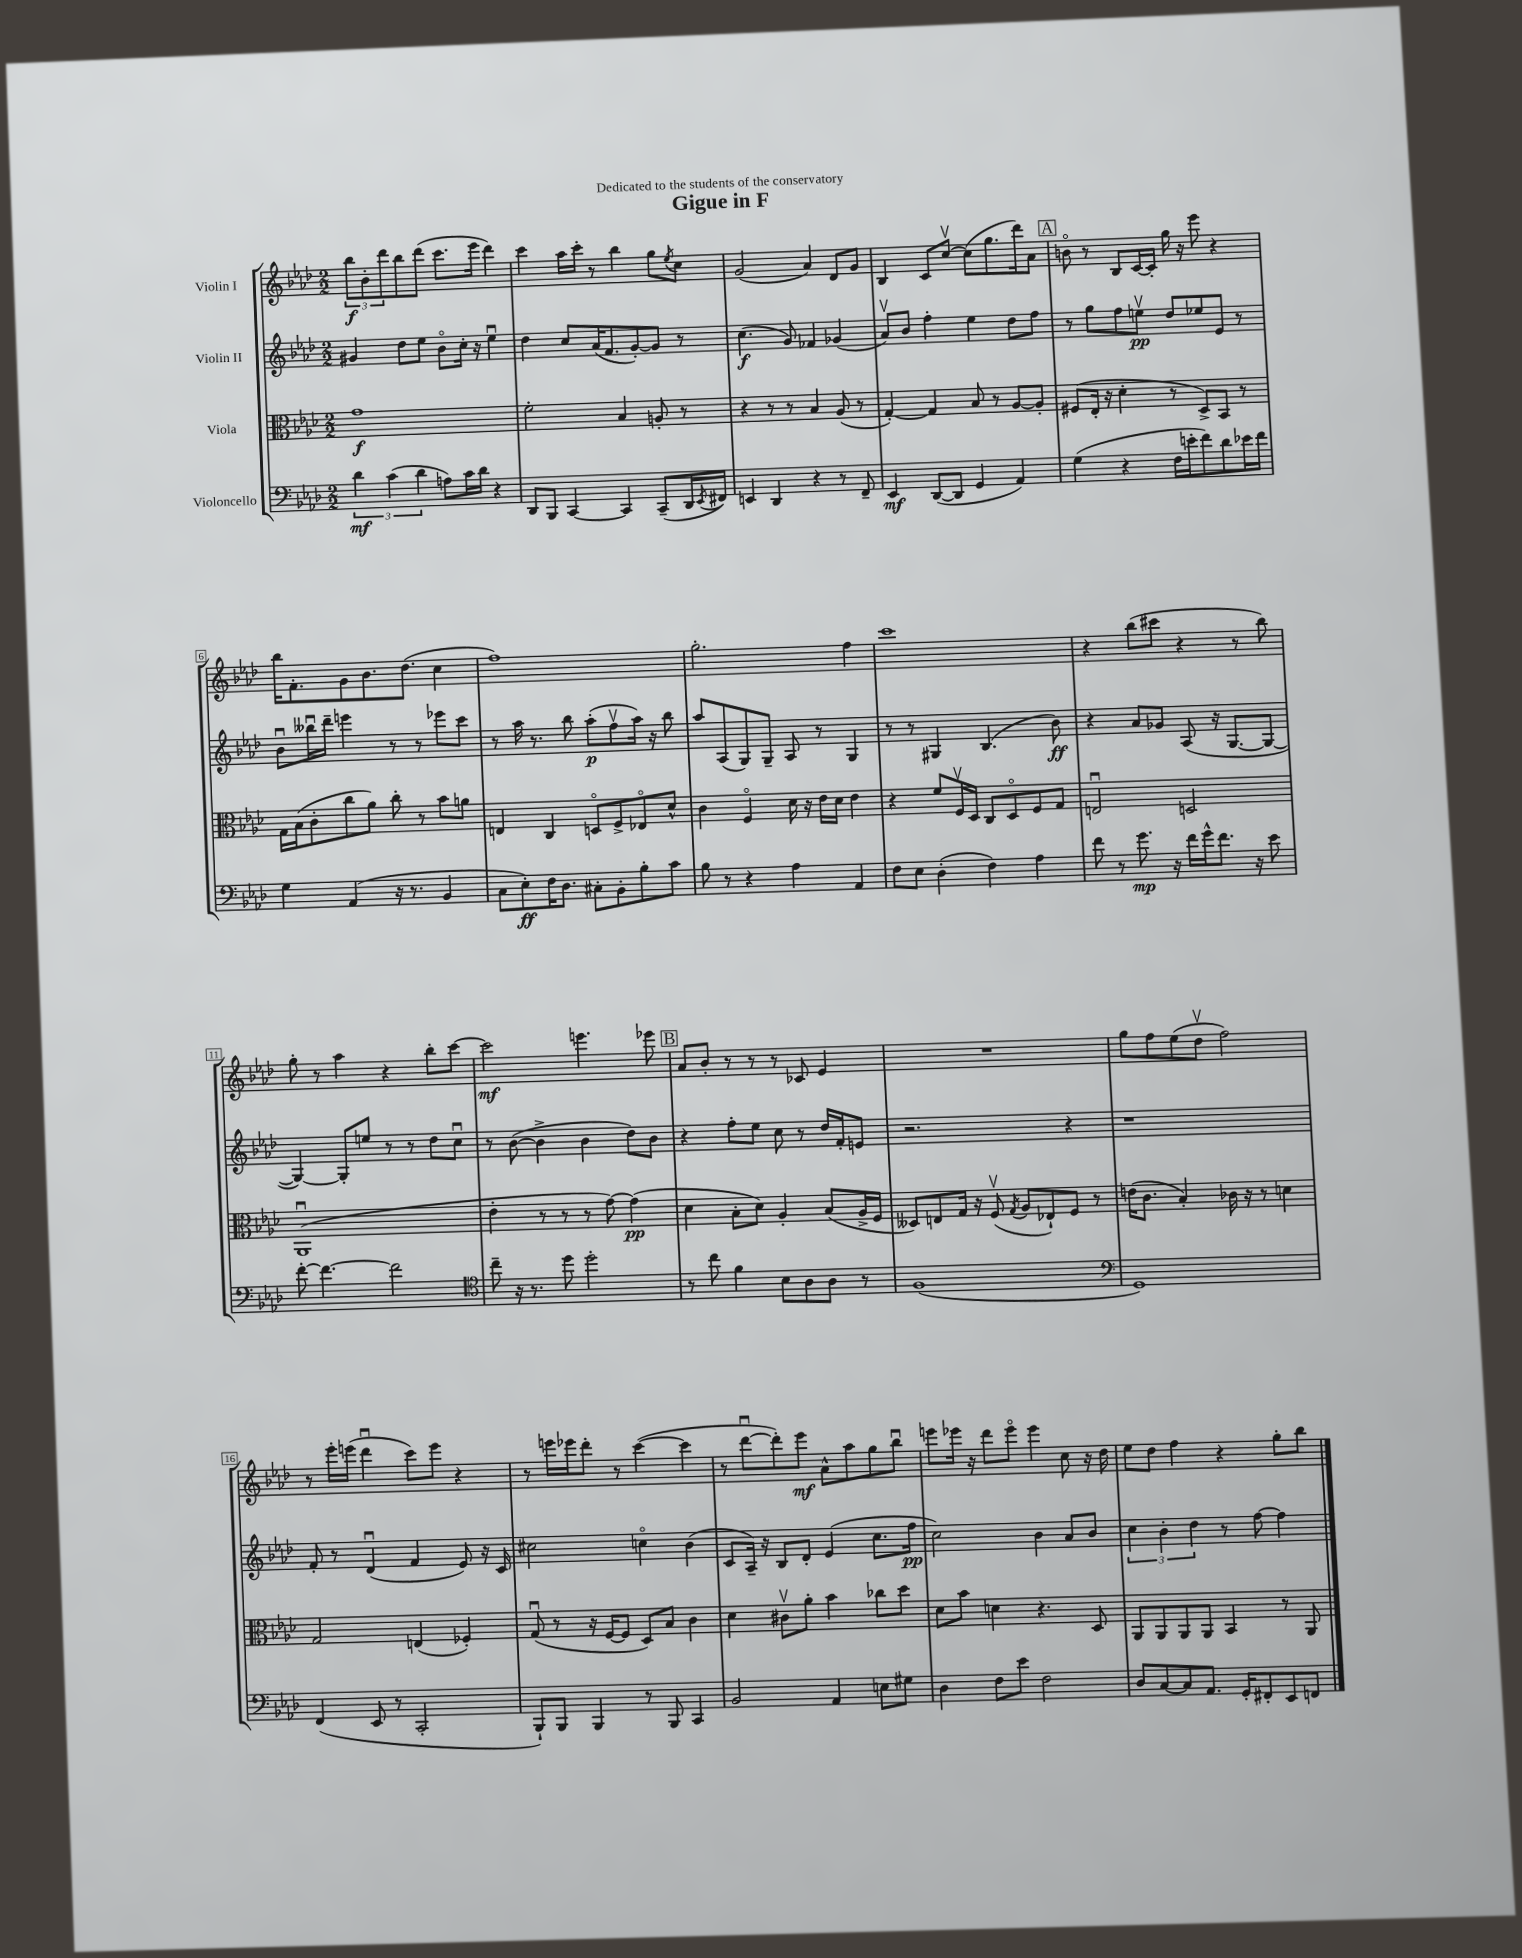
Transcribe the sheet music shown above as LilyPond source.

\header { title = "Gigue in F" dedication = "Dedicated to the students of the conservatory" }
<<
\new StaffGroup <<
\new Staff = "s0" \with { instrumentName = "Violin I" } {
    \clef treble \key aes \major \numericTimeSignature \time 2/2
    \tuplet 3/2 { bes''8\f bes'8-. des'''8 } bes''8 des'''8( c'''8. ees'''16 des'''4) |
    c'''4 aes''16 c'''16-. r8 bes''4 g''8 \acciaccatura { ees''8 } c''8 |
    g'2( aes'4) des'8 g'8 |
    bes4 c'8 c''8~\upbow c''8( g''8. des'''16) aes'8 |
    \mark \markup { \box "A" } b'8\flageolet r8 bes8 c'16~ c'16-. g''16 r16 ees'''8 r4 |
    bes''16 f'8.-. g'8 bes'8. des''8.( c''4 |
    f''1) |
    g''2.-. f''4 |
    c'''1 |
    r4 bes''8( cis'''8 r4 r8 bes''8) |
    g''8-. r8 aes''4 r4 bes''8-. c'''8~ |
    c'''2\mf e'''4. ees'''8 |
    \mark \markup { \box "B" } aes'8 bes'8-. r8 r8 r8 ces'8 ees'4 |
    R1 |
    g''8 f''8 ees''8( des''8\upbow f''2) |
    r8 ees'''16-. e'''16( des'''4\downbow c'''8) e'''8 r4 |
    r8 e'''16 ees'''16 des'''8-. r8 c'''4~( c'''4 |
    r8 des'''8~\downbow des'''8-.) ees'''8\mf aes'8-^ aes''8 g''8 bes''8\downbow |
    e'''8 ees'''16 r16 des'''8 ees'''8\flageolet ees'''4 c''8 r16 des''16 |
    ees''8 des''8 f''4 r4 g''8-. bes''8 \bar "|." |
}
\new Staff = "s1" \with { instrumentName = "Violin II" } {
    \clef treble \key aes \major \numericTimeSignature \time 2/2
    gis'4 des''8 ees''8 bes'8\flageolet c''16-. r16 ees''4\downbow |
    des''4 c''8 aes'16( f'8. g'8~-.) g'8 r8 |
    c''4.\f( g'8) fes'4 ges'4( |
    aes'8\upbow) bes'8 f''4-. ees''4 des''8 f''8 |
    \mark \markup { \box "A" } r8 g''8 f''8 e''8\upbow\pp des''8 ees''8 ees'8 r8 |
    bes'8\downbow beses''16\downbow des'''16-- e'''4 r8 r8 ees'''8 c'''8 |
    r8 aes''16 r8. bes''8 aes''8-.\p( f''8\upbow aes''16) r16 bes''8 |
    aes''8 aes8( g8) g8-- aes8 r8 g4 |
    r8 r8 gis4 bes4.( bes'8\ff) |
    r4 aes'8 ges'8 aes8( r16 g8.~ g8~ |
    g4~) g8-. e''8 r8 r8 des''8 c''8\downbow |
    r8 bes'8~( bes'4-> bes'4 des''8) bes'8 |
    \mark \markup { \box "B" } r4 f''8-. ees''8 c''8 r8 des''16 f'16-. e'8 |
    r2. r4 |
    r1 |
    f'8-. r8 des'4\downbow( f'4 ees'8) r16 c'16 |
    cis''2 c''4\flageolet bes'4( |
    c'8 aes16--) r16 bes8 des'8-. ees'4( c''8. f''16\pp |
    c''2) bes'4 aes'8 bes'8 |
    \tuplet 3/2 { c''4 bes'4-. des''4 } r8 f''8~ f''4 \bar "|." |
}
\new Staff = "s2" \with { instrumentName = "Viola" } {
    \clef alto \key aes \major \numericTimeSignature \time 2/2
    g'1\f |
    f'2-. bes4 a8-. r8 |
    r4 r8 r8 bes4 aes8( r8 |
    g4~-.) g4 bes8 r8 aes8~ aes8-. |
    \mark \markup { \box "A" } fis8( ees16-. r16 des'4-. r8 des8->) bes,8 r8 |
    g16 bes16( c'8-. c''8 aes'8) c''8-. r8 bes'8 a'8 |
    e4 c4 d8\flageolet f8-> ees8\flageolet des'8-^ |
    c'4 f4\flageolet des'16 r16 ees'16 des'16 ees'4 |
    r4 f'8 f16\upbow des16 c8 des8\flageolet f8 g8 |
    e2\downbow d2 |
    aes,1\downbow( |
    ees'4-. r8 r8 r8 g'8~) g'4\pp( |
    \mark \markup { \box "B" } des'4 bes8-. des'8) aes4-. bes8( aes16-> f16 |
    deses8) e8 g16 r16 f8\upbow( \acciaccatura { g8 } aes8 ees8-!) f8 r8 |
    e'16( c'8. bes4-.) ces'16 r16 r8 d'4 |
    g2 e4( fes4-.) |
    g8\downbow( r8 r16 f16~ f8 des8) bes8 c'4 |
    des'4 cis'8\upbow aes'8-. bes'4 ces''8 des''8 |
    des'8 bes'8 d'4 r4. des8 |
    aes,8 aes,8 aes,8 aes,8 bes,4 r8 aes,8 \bar "|." |
}
\new Staff = "s3" \with { instrumentName = "Violoncello" } {
    \clef bass \key aes \major \numericTimeSignature \time 2/2
    \tuplet 3/2 { des'4\mf c'4( des'4 } a8) c'16 des'16 r4 |
    des,8 bes,,8 c,4~ c,4 c,8--( des,16 \acciaccatura { ees,8 } fis,16) |
    e,4 des,4 r4 r8 f,8-- |
    ees,4\mf des,8~( des,8 g,4 aes,4) |
    \mark \markup { \box "A" } g4( r4 f16 e'16-. f'8) des'8 ees'16 f'16 |
    g4 aes,4( r16 r8. bes,4 |
    c8 ees8-.\ff) f16 des8. cis8-. bes,8-. bes8-. c'8 |
    bes8 r8 r4 aes4 aes,4 |
    f8 ees8 des4-.( f4) aes4 |
    f'8 r8 g'8.\mp r16 f'16 g'16-^ f'8. r16 ees'8 |
    f'8~-. f'4.~ f'2 |
    \clef tenor c''8-- r16 r8. des''8 des''2-. |
    \mark \markup { \box "B" } r8 c''8 f'4 bes8 aes8 aes8 r8 |
    f1( |
    \clef bass g,1) |
    f,4( ees,8 r8 c,2-. |
    bes,,8-!) bes,,8 bes,,4 r8 bes,,8 c,4 |
    bes,2 aes,4 e8 gis8 |
    des4 f8 ees'8 f2 |
    des8 c8~ c8 aes,8. g,16-. fis,8-. ees,8 f,8 \bar "|." |
}
>>
>>
\layout { \context { \Score \override BarNumber.stencil = #(make-stencil-boxer 0.1 0.3 ly:text-interface::print) } }
